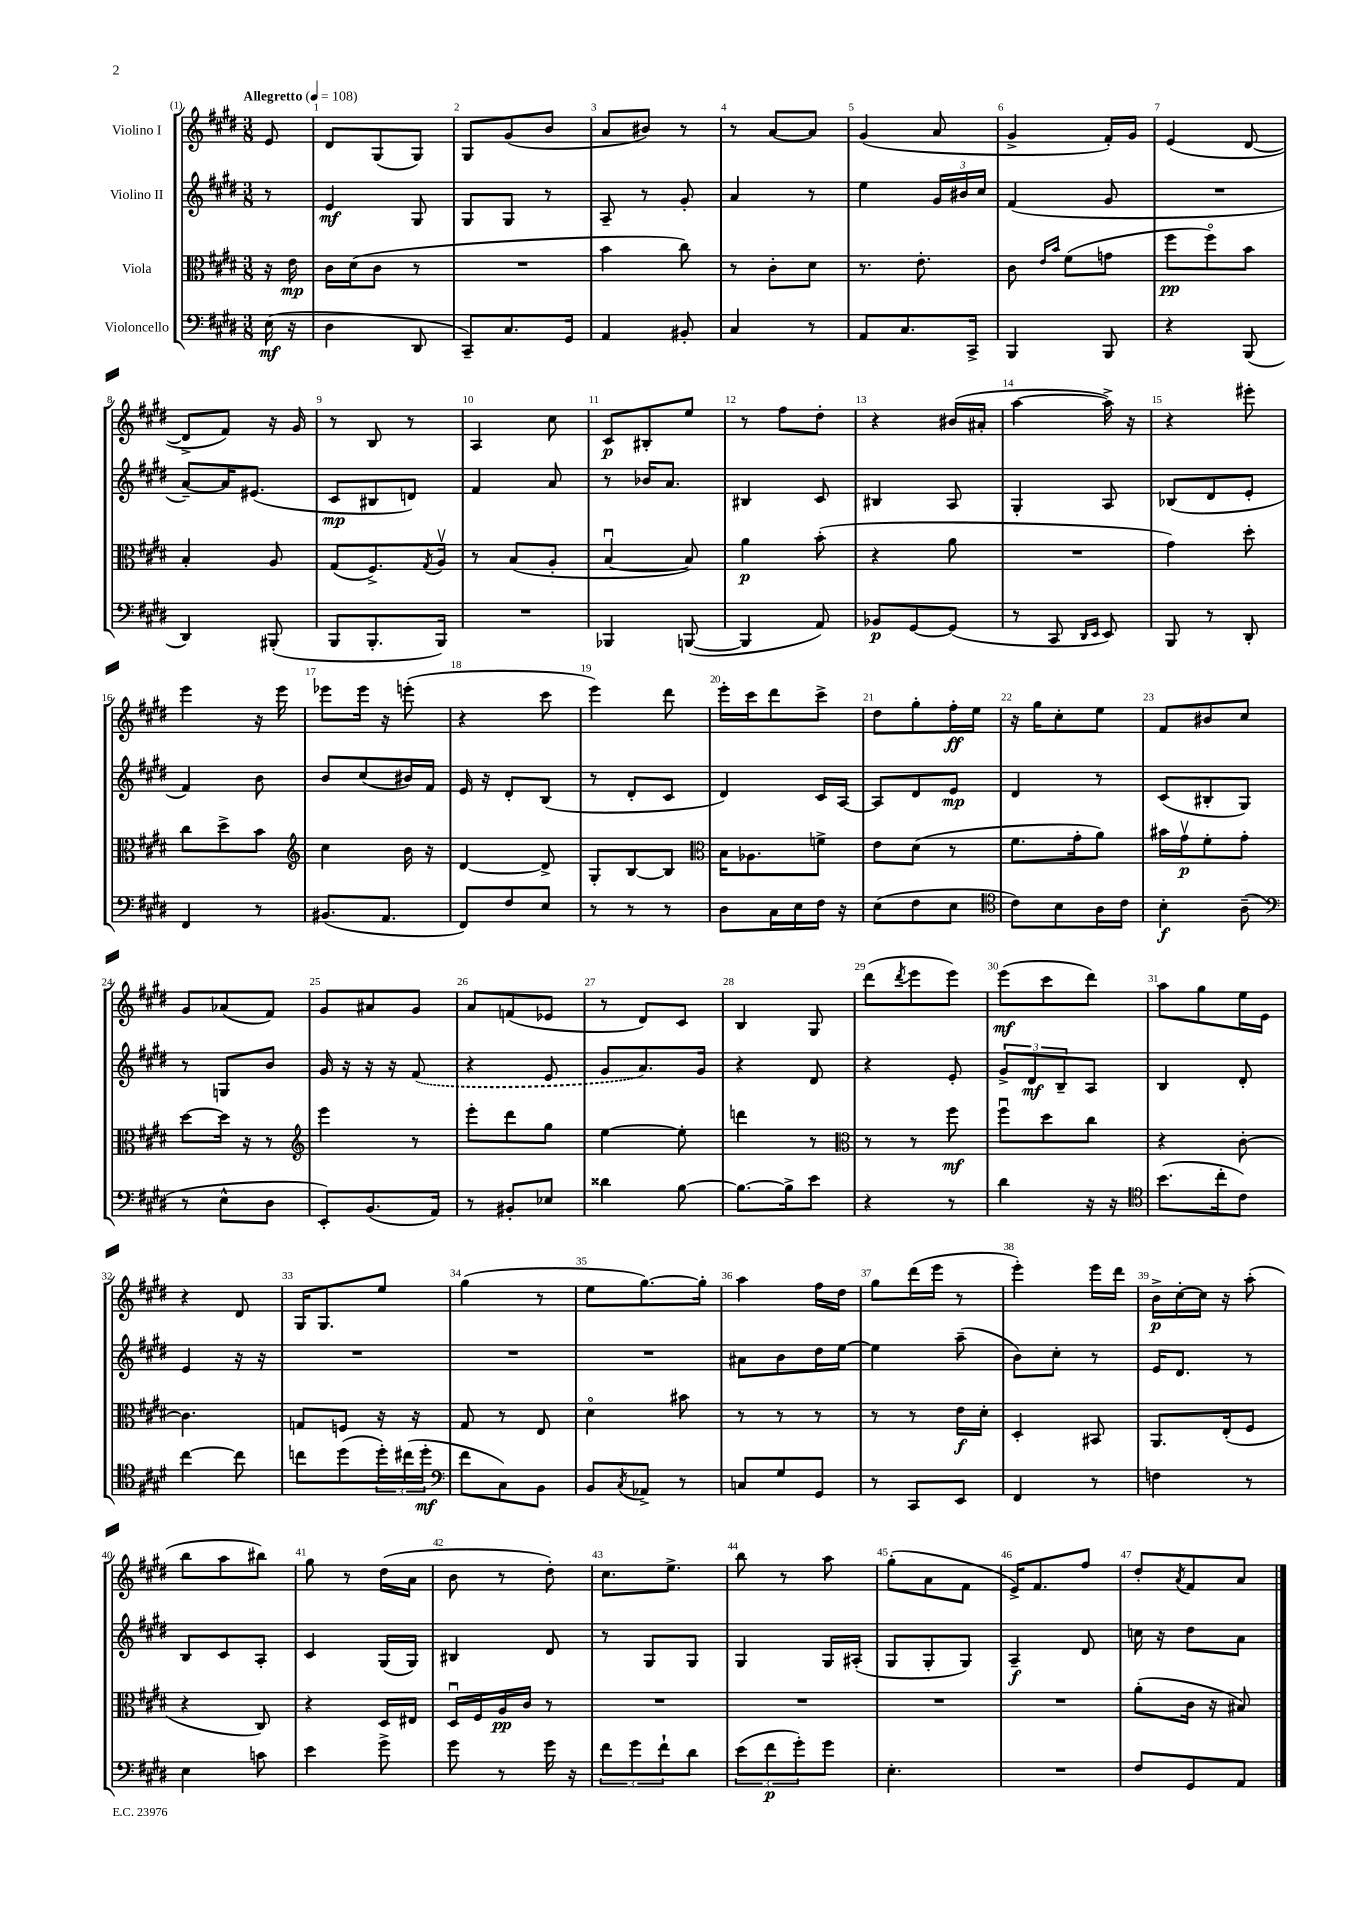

**kern	**kern	**kern	**kern
*staff4	*staff3	*staff2	*staff1
*clefF4	*clefC3	*clefG2	*clefG2
*k[f#c#g#d#]	*k[f#c#g#d#]	*k[f#c#g#d#]	*k[f#c#g#d#]
*M3/8	*M3/8	*M3/8	*M3/8
*MM108	*MM108	*MM108	*MM108
(16E	16r	8r	8e
16r	16e	.	.
=	=	=	=
4D#	16c#	4e	8d#
.	(16d#	.	.
.	8c#	.	(8G#
8DD#	8r	8G#	8G#)
=	=	=	=
8CC#~)	4.r	8G#	8G#
8.C#	.	8G#	(8g#
.	.	8r	8b
16GG#	.	.	.
=	=	=	=
4AA	4b	8A~	8a
.	.	8r	8b#)
8BB#'	8cc#)	8g#'	8r
=	=	=	=
4C#	8r	4a	8r
.	8c#'	.	[8a
8r	8d#	8r	8a]
=	=	=	=
8AA	8.r	4ee	(4g#
8.C#	.	.	.
.	8.e'	.	.
.	.	24g#	8a
.	.	24b#	.
16CC#^	.	.	.
.	.	24cc#	.
=	=	=	=
4BBB	8c#	(4f#	4g#^
.	16qqe	.	.
.	16qqb	.	.
.	(8f#	.	.
8BBB	8g	8g#	16f#')
.	.	.	16g#
=	=	=	=
4r	8ff#	4.r	(4e
.	8ff#o)	.	.
(8BBB	8b	.	[8d#
=	=	=	=
4DD#)	4B'	[8a~)	8d#^]
.	.	16a]	8f#)
.	.	(8.e#	.
(8BBB#'	8A	.	16r
.	.	.	16g#
=	=	=	=
8BBB	(8G#	8c#	8r
8.BBB'	8.F#^)	8B#	8B
.	.	8d)	8r
.	8qG#	.	.
16BBB)	16Av	.	.
=	=	=	=
4.r	8r	4f#	4A
.	(8B	.	.
.	8A'	8a	8cc#
=	=	=	=
4BBB-	[4Bu	8r	8c#
.	.	16b-	8B#'
.	.	8.a	.
([8BBB	8B])	.	8ee
=	=	=	=
4BBB]	4a	4B#	8r
.	.	.	8ff#
8AA)	(8b'	8c#	8dd#'
=	=	=	=
8BB-	4r	4B#	4r
[8GG#	.	.	.
(8GG#]	8a	8A	(16b#
.	.	.	16a#'
=	=	=	=
8r	4.r	4G#'	[4aa
8CC#	.	.	.
16qqDD#	.	.	.
16qqEE	.	.	.
8EE)	.	8A	16aa^])
.	.	.	16r
=	=	=	=
8BBB	4g#)	(8B-	4r
8r	.	8d#	.
8DD#'	8dd#'	8e'	8eee#'
=	=	=	=
4FF#	8cc#	4f#)	4eee
.	8dd#^	.	.
8r	8b	8b	16r
.	.	.	16eee
=	=	=	=
*	*clefG2	*	*
(8.BB#	4cc#	8b	8eee-
.	.	(8cc#	16eee-
8.AA	.	.	16r
.	16b	16b#)	(8eee'
.	16r	16f#	.
=	=	=	=
8FF#)	[4d#	16e	4r
.	.	16r	.
8F#	.	8d#'	.
8E	8d#^]	(8B	8ccc#
=	=	=	=
8r	8G#'	8r	4eee)
8r	[8B	8d#'	.
8r	8B]	8c#	8ddd#
=	=	=	=
*	*clefC3	*	*
8D#	16B	4d#)	16eee'
.	8.A-	.	16ccc#
16C#	.	.	8ddd#
16E	.	.	.
16F#	8f^	16c#	8ccc#^
16r	.	[16A	.
=	=	=	=
(8E	8e	8A]	8dd#
8F#	(8d#	8d#	8gg#'
8E	8r	8e	16ff#'
.	.	.	16ee
=	=	=	=
*clefC4	*	*	*
8c#)	8.f#	4d#	16r
.	.	.	16gg#
8B	.	.	8cc#'
.	16g#'	.	.
16A	8a)	8r	8ee
16c#	.	.	.
=	=	=	=
4B'	16b#	(8c#	8f#
.	16g#v	.	.
.	8f#'	8B#'	8b#
(8A~	8g#'	8G#)	8cc#
=	=	=	=
*clefF4	*	*	*
8r	[8dd#	8r	8g#
8E^^	16dd#]	8G	(8a-
.	16r	.	.
8D#	8r	8b	8f#)
=	=	=	=
*	*clefG2	*	*
8EE')	4eee	16g#	8g#
.	.	16r	.
(8.BB	.	16r	8a#
.	.	16r	.
.	8r	(8f#	8g#
16AA)	.	.	.
=	=	=	=
8r	8eee'	4r	8a
8BB#'	8ddd#	.	(8f
8E-	8gg#	8e	8e-
=	=	=	=
4d##	[4ee	8g#	8r
.	.	8.a)	8d#)
[8B	8ee']	.	8c#
.	.	16g#	.
=	=	=	=
8.B_	4ddd	4r	4B
16B^]	.	.	.
8e	8r	8d#	8G#
=	=	=	=
*	*clefC3	*	*
4r	8r	4r	(8ddd#
.	.	.	8qddd#
.	8r	.	8eee
8r	8ff#	8e'	8eee)
=	=	=	=
4d#	8ff#u	12g#^	(8eee
.	.	12d#	.
.	8dd#	.	8ccc#
.	.	12B~	.
16r	8cc#	8A	8ddd#)
16r	.	.	.
=	=	=	=
*clefC4	*	*	*
(8.b	4r	4B	8aa
.	.	.	8gg#
16cc#'	.	.	.
8c#)	[8c#'	8d#'	16ee
.	.	.	16e
=	=	=	=
[4cc#	4.c#]	4e	4r
8cc#]	.	16r	8d#
.	.	16r	.
=	=	=	=
8cc	8G	4.r	16G#
.	.	.	8.G#
(8dd#	8F	.	.
24dd#')	16r	.	8ee
(24cc#	.	.	.
.	16r	.	.
24dd#'	.	.	.
=	=	=	=
*clefF4	*	*	*
8f#	8G#	4.r	(4gg#
8C#)	8r	.	.
8BB	8E	.	8r
=	=	=	=
8BB	4d#o	4.r	8ee
8qC#	.	.	.
8AA-^	.	.	[8.gg#)
8r	8b#	.	.
.	.	.	16gg#']
=	=	=	=
8C	8r	8a#	4aa
8G#	8r	8b	.
8GG#	8r	16dd#	16ff#
.	.	[16ee	16dd#
=	=	=	=
8r	8r	4ee]	8gg#
8CC#	8r	.	(16ddd#
.	.	.	16eee
8EE	16e	(8aa~	8r
.	16d#'	.	.
=	=	=	=
4FF#	4D#'	8b)	4eee')
.	.	8cc#'	.
8r	8BB#	8r	16eee
.	.	.	16ddd#
=	=	=	=
4F	8.AA	16e	16b^
.	.	8.d#	[16cc#'
.	.	.	16cc#]
.	(16E'	.	16r
8r	8F#	8r	(8aa'
=	=	=	=
4E	4r	8B	8bb
.	.	8c#	8aa
8c	8C#)	8A'	8bb#)
=	=	=	=
4e	4r	4c#	8gg#
.	.	.	8r
8g#^	16D#	(16G#	(16dd#
.	16E#	16G#)	16a
=	=	=	=
8g#	16D#u	4B#	8b
.	16F#	.	.
8r	16A	.	8r
.	16c#	.	.
16g#	8r	8d#	8dd#')
16r	.	.	.
=	=	=	=
12f#	4.r	8r	8.cc#
12g#	.	.	.
.	.	8G#	.
12f#`	.	.	.
.	.	.	8.ee^
8d#	.	8G#	.
=	=	=	=
(12e	4.r	4G#	8bb
12f#	.	.	.
.	.	.	8r
12g#')	.	.	.
8g#	.	16G#	8aa
.	.	(16A#'	.
=	=	=	=
4.E'	4.r	8G#	(8gg#'
.	.	8G#'	8a
.	.	8G#)	8f#
=	=	=	=
4.r	4.r	4A~	16e^)
.	.	.	8.f#
.	.	8d#	8ff#
=	=	=	=
8F#	(8a'	16cc	8dd#'
.	.	16r	.
.	.	.	8qa
8GG#	16c#	8dd#	8f#
.	16r	.	.
8AA	8B#)	8a	8a
==	==	==	==
*-	*-	*-	*-
